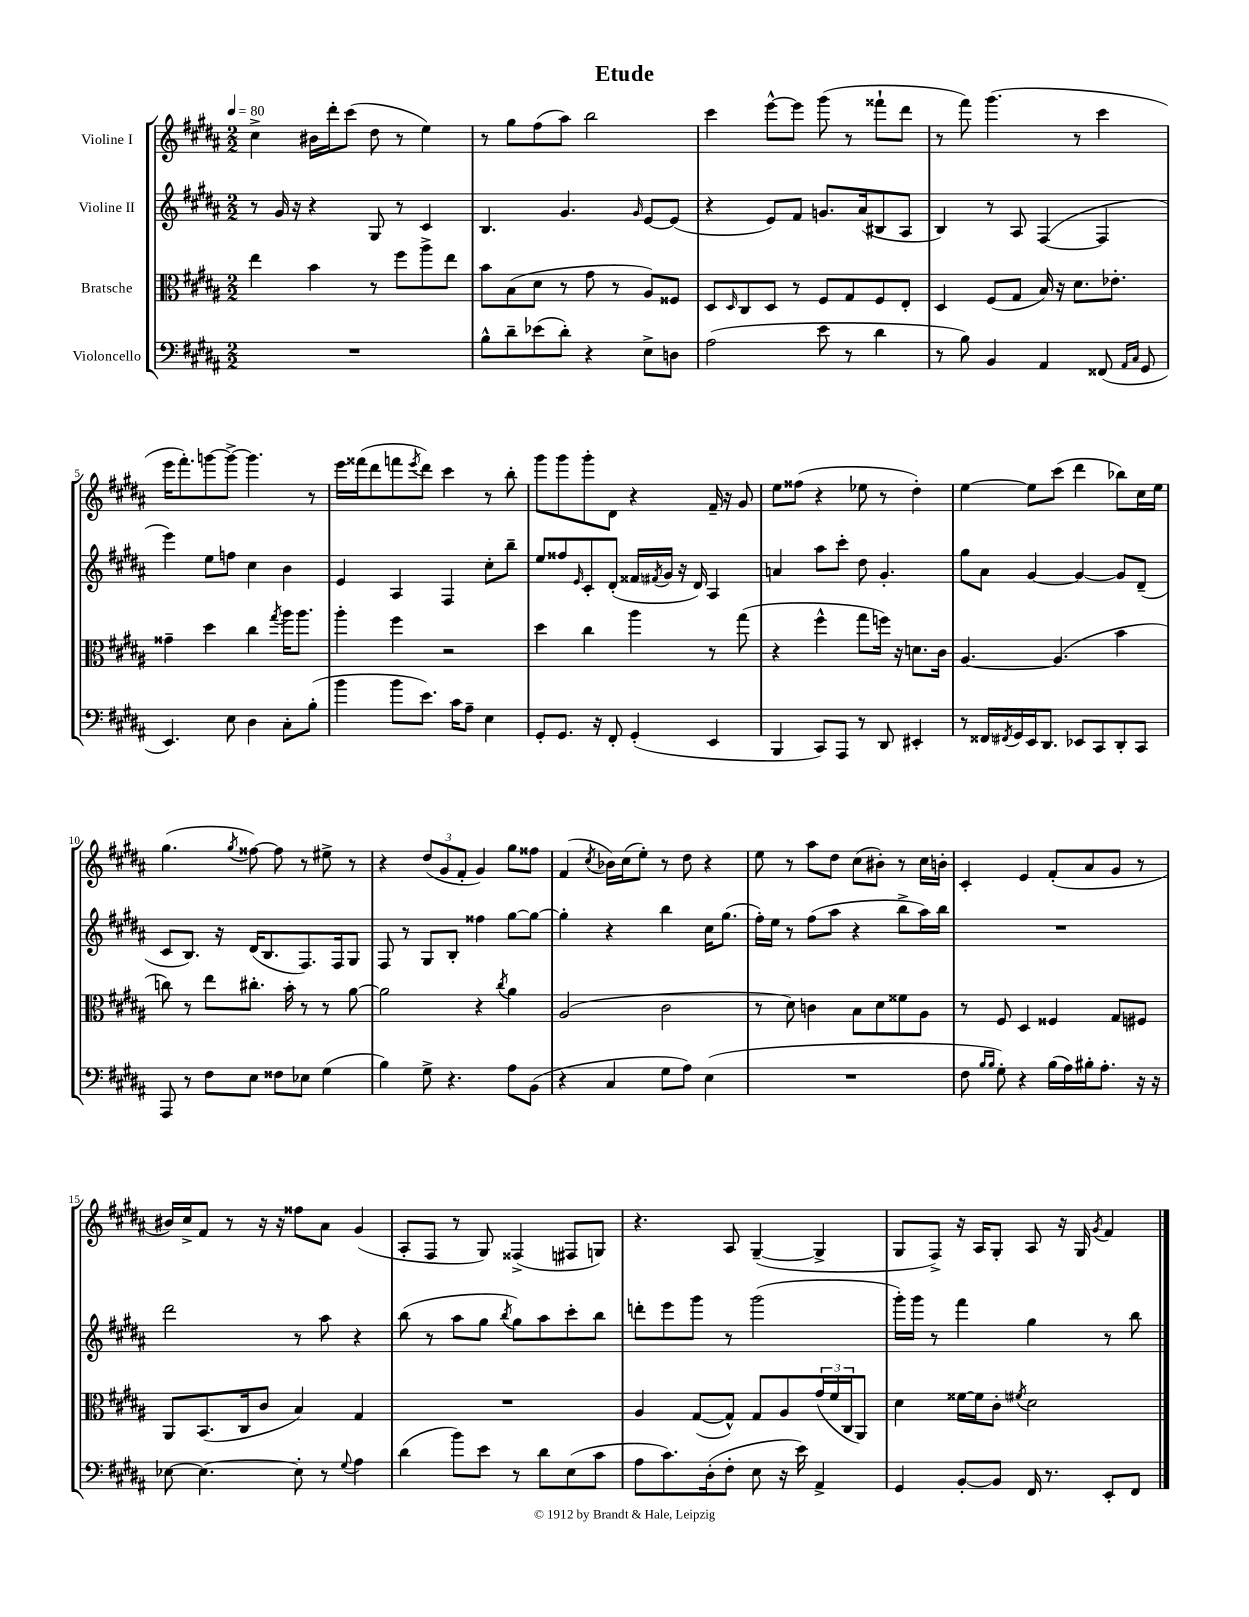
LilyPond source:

\header { title = "Etude" }
<<
\new StaffGroup <<
\new Staff = "s0" \with { instrumentName = "Violine I" } {
    \clef treble \key b \major \numericTimeSignature \time 2/2 \tempo 4 = 80
    cis''4-> bis'16 dis'''16-. cis'''8( dis''8 r8 e''4) |
    r8 gis''8 fis''8( ais''8) b''2 |
    cis'''4 e'''8~-^ e'''8 gis'''8( r8 fisis'''8-! dis'''8 |
    r8 fis'''8) gis'''4.( r8 cis'''4 |
    e'''16 fis'''8.-.) g'''8~ g'''8~-> g'''4. r8 |
    e'''16 fisis'''16( dis'''8 f'''8 \acciaccatura { e'''8 } dis'''8) cis'''4 r8 b''8-. |
    gis'''8 gis'''8 gis'''8-. dis'8 r4 fis'16-- r16 gis'8 |
    e''8 fisis''8( r4 ees''8 r8 dis''4-.) |
    e''4~ e''8 cis'''8( dis'''4 bes''8) cis''16 e''16 |
    gis''4.( \acciaccatura { gis''8 } fisis''8~) fisis''8 r8 eis''8-> r8 |
    r4 \tuplet 3/2 { dis''8( gis'8 fis'8-. } gis'4) gis''8 fisis''8 |
    fis'4( \acciaccatura { cis''8 } bes'16) cis''16( e''8-.) r8 dis''8 r4 |
    e''8 r8 ais''8 dis''8 cis''8( bis'8-.) r8 cis''16 b'16-. |
    cis'4-. e'4 fis'8-.( ais'8 gis'8 r8 |
    bis'16) cis''16-> fis'8 r8 r16 r16 fisis''8 ais'8 gis'4( |
    ais8-. fis8 r8 gis8) fisis4->( fis8 g8) |
    r4. ais8 gis4~--( gis4-> |
    gis8 fis8->) r16 ais16 gis8-. ais8 r16 gis16 \acciaccatura { gis'8 } fis'4 \bar "|." |
}
\new Staff = "s1" \with { instrumentName = "Violine II" } {
    \clef treble \key b \major \numericTimeSignature \time 2/2
    r8 gis'16 r16 r4 gis8 r8 cis'4 |
    b4. gis'4. \grace { gis'16 } e'8~ e'8( |
    r4 e'8) fis'8 g'8. ais'16( bis8 ais8 |
    b4) r8 ais8 fis4~( fis4 |
    e'''4) e''8 f''8 cis''4 b'4 |
    e'4 ais4 fis4 cis''8-. b''8-- |
    e''8 fisis''8 \grace { e'16 } cis'8-. dis'8-.( fisis'16 \acciaccatura { fis'8 } gis'16 r16 dis'16) ais4 |
    a'4 ais''8 cis'''8-. dis''8 gis'4.-. |
    gis''8 ais'8 gis'4~ gis'4~ gis'8 dis'8--( |
    cis'8 b8.) r16 dis'16( b8. fis8.) fis16 gis8 |
    fis8 r8 gis8 b8-. fisis''4 gis''8~ gis''8~ |
    gis''4-. r4 b''4 cis''16 gis''8.( |
    fis''16-.) e''16 r8 fis''8( ais''8 r4 b''8-> ais''16) b''16 |
    R1 |
    dis'''2 r8 ais''8 r4 |
    b''8( r8 ais''8 gis''8 \acciaccatura { b''8 } gis''8) ais''8 cis'''8-. b''8 |
    d'''8-. e'''8 gis'''8 r8 gis'''2( |
    gis'''16-.) gis'''16 r8 fis'''4 gis''4 r8 b''8 \bar "|." |
}
\new Staff = "s2" \with { instrumentName = "Bratsche" } {
    \clef alto \key b \major \numericTimeSignature \time 2/2
    e''4 b'4 r8 fis''8 ais''8-> e''8 |
    b'8 b8( dis'8 r8 gis'8 r8 ais8) fisis8 |
    dis8 \grace { dis16 } cis8 dis8 r8 fis8 gis8 fis8 e8-. |
    dis4 fis8( gis8 b16) r16 dis'8. ees'8.-. |
    gisis'4-- dis''4 cis''4 \acciaccatura { gis''8 } ais''16 ais''8. |
    ais''4-. fis''4 r2 |
    dis''4 cis''4 ais''4 r8 gis''8( |
    r4 fis''4-^ gis''8 f''16) r16 d'8. cis'16 |
    ais4.~ ais4.( b'4 |
    c''8) r8 e''8 cis''8.-. b'16-. r8 r8 ais'8~ |
    ais'2 r4 \acciaccatura { cis''8 } ais'4 |
    ais2( cis'2 |
    r8 dis'8) c'4 b8 dis'8 fisis'8 ais8 |
    r8 fis8 dis4 fisis4 gis8 fis8 |
    ais,8 b,8.( cis16 cis'8 b4) gis4 |
    R1 |
    ais4 gis8~( gis8-^) gis8 ais8 \tuplet 3/2 { gis'16( fis'16 cis16 } ais,8) |
    dis'4 fisis'16~ fisis'16 cis'8-. \acciaccatura { fis'8 } dis'2 \bar "|." |
}
\new Staff = "s3" \with { instrumentName = "Violoncello" } {
    \clef bass \key b \major \numericTimeSignature \time 2/2
    R1 |
    b8-^ dis'8-- ees'8( dis'8-.) r4 e8-> d8 |
    ais2( e'8 r8 dis'4 |
    r8 b8) b,4 ais,4 fisis,8( \grace { ais,16 cis16 } gis,8 |
    e,4.) e8 dis4 cis8-. b8-.( |
    b'4 b'8 e'8.) cis'16 ais8-- e4 |
    gis,8-. gis,8. r16 fis,8-. gis,4-.( e,4 |
    b,,4 cis,8) ais,,8 r8 dis,8 eis,4-. |
    r8 fisis,16 \acciaccatura { fis,8 } gis,16 e,16 dis,8. ees,8 cis,8 dis,8-. cis,8 |
    ais,,8 r8 fis8 e8 fisis8 ees8 gis4( |
    b4) gis8-> r4. ais8 b,8( |
    r4 cis4 gis8 ais8) e4( |
    R1 |
    fis8 \grace { b16 b16 } gis8-.) r4 b16( ais16) bis16-. ais8.-. r16 r16 |
    ees8~ ees4.~ ees8-. r8 \appoggiatura { gis8 } ais4 |
    dis'4( b'8) e'8 r8 dis'8 e8( cis'8 |
    ais8 cis'8.) dis16-.( fis8-. e8 r16 e'16) ais,4-> |
    gis,4 b,8~-. b,8 fis,16 r8. e,8-. fis,8 \bar "|." |
}
>>
>>
